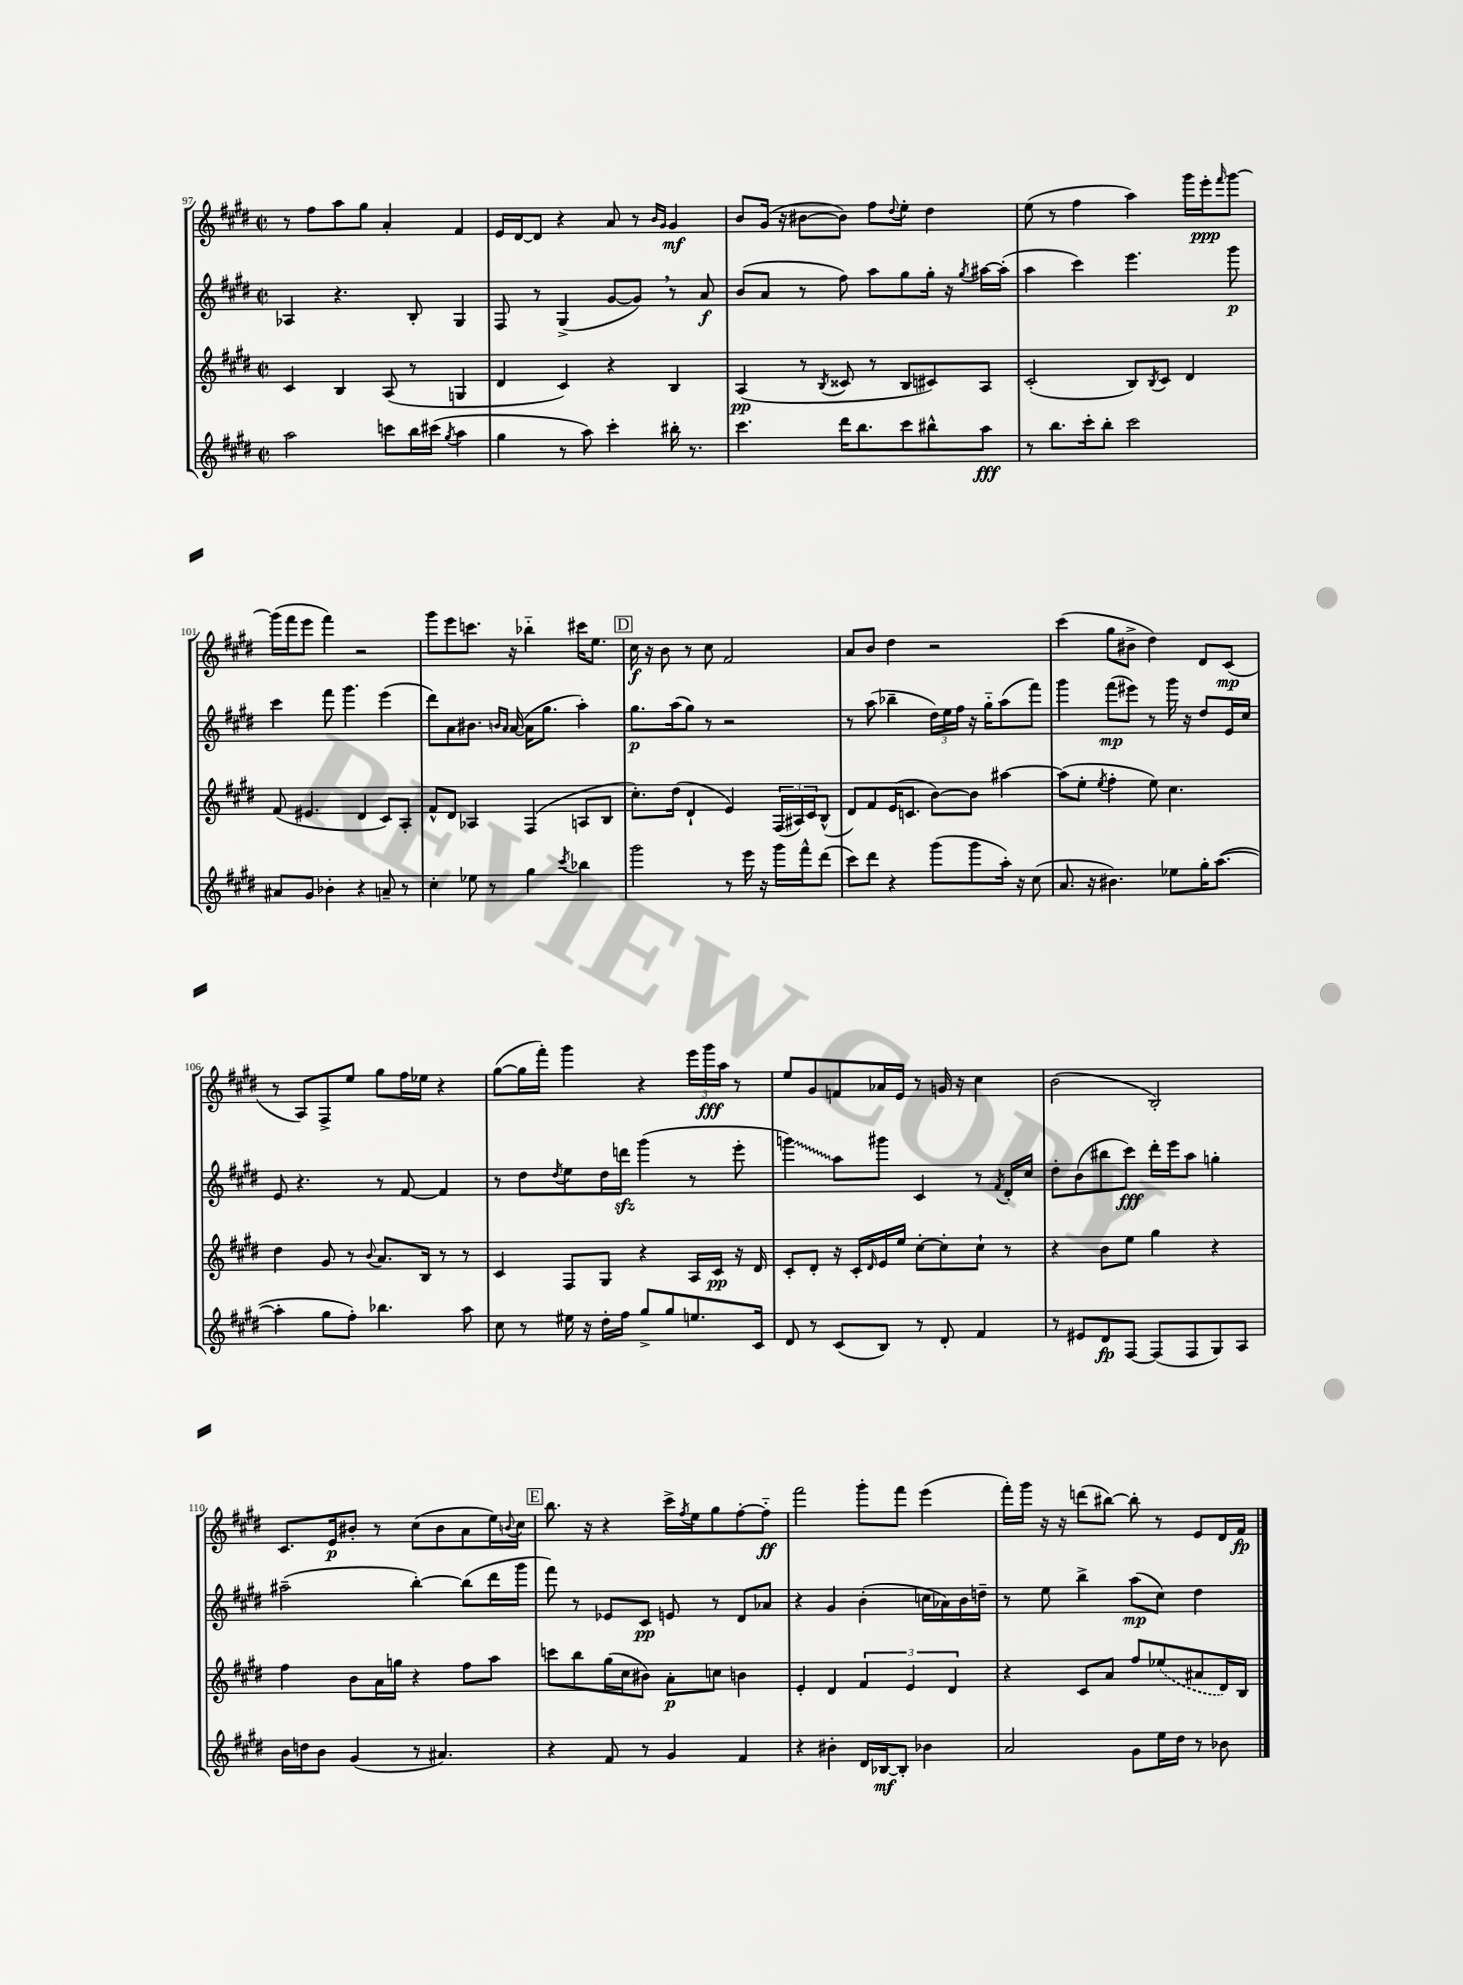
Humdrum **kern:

**kern	**kern	**kern	**kern
*staff4	*staff3	*staff2	*staff1
*clefG2	*clefG2	*clefG2	*clefG2
*k[f#c#g#d#]	*k[f#c#g#d#]	*k[f#c#g#d#]	*k[f#c#g#d#]
*M2/2	*M2/2	*M2/2	*M2/2
*met(c|)	*met(c|)	*met(c|)	*met(c|)
2aa	4c#	4A-	8r
.	.	.	8ff#
.	4B	4.r	8aa
.	.	.	8gg#
8ccc	(8A	.	4a'
16bb	8r	8B'	.
(16ccc#	.	.	.
8qgg#	.	.	.
4aa	4G	4G#	4f#
=	=	=	=
4gg#	4d#	8F#	16e
.	.	.	[16d#
.	.	8r	8d#]
8r	4c#)	(4G#^	4r
8aa)	.	.	.
4ccc#'	4r	[8g#	8a
.	.	8g#])	8r
.	.	.	16qqb
.	.	.	16qqg#
16bb#'	4B	8r	4g#
8.r	.	.	.
.	.	8a	.
=	=	=	=
4.ccc#	(4A	(8b	8b
.	.	8a	(16g#
.	.	.	16r
.	8r	8r	[8b#
.	8qB	.	.
16ddd#	8c##	8ff#)	8b#])
8.bb	.	.	.
.	8r	8aa	8ff#
.	.	.	8qqdd#
8ccc#	8B	8gg#	8ee'
8bb#^^	8c#)	16gg#'	4dd#
.	.	16r	.
.	.	8qgg#	.
8aa	8A	[16aa#	.
.	.	(16aa#']	.
=	=	=	=
8r	(2c#'	4aa	(8ee
8.bb	.	.	8r
.	.	4ccc#)	4ff#
16ccc#'	.	.	.
8bb'	.	.	.
2ccc#	8B)	4.eee	4aa)
.	8qB	.	.
.	8c#	.	.
.	4d#	.	16ggg#
.	.	.	16eee'
.	.	.	16qqfff#
.	.	8ggg#	[8ggg#
=	=	=	=
8a#	(8f#	4ccc#	(16ggg#]
.	.	.	16fff#
8g#	4.e#	.	8eee
4b-'	.	8fff#	4fff#)
.	.	4.ggg#	.
4r	4d#	.	2r
8a~	8c#)	(4eee	.
8r	8A'	.	.
=	=	=	=
4cc#'	8f#^^	8ddd#)	8ggg#
.	8d#	8a	8eee
8ee-	4A-	8.b#	8.ccc
8r	.	.	.
.	.	16qqb	.
.	.	16qqa	.
.	.	([16a	16r
4gg#	(4F#	16a]	4bb-'~
.	.	8.gg#	.
8qccc#	.	.	.
4bb-	8A	4aa')	16ccc#
.	.	.	8.ee
.	8B	.	.
=	=	=	=
2ggg#	8.cc#')	8.gg#	16cc#
.	.	.	16r
.	.	.	8b
.	(16dd#	(16aa	.
.	4d#`	8gg#)	8r
.	.	8r	8cc#
8r	4e)	2r	2f#
16eee	.	.	.
16r	.	.	.
16ggg#	(24F#	.	.
.	24A#)	.	.
16fff#^^	.	.	.
.	24c#	.	.
(8ddd#	(8B^^	.	.
=	=	=	=
8ccc#)	8d#)	8r	8a
8ddd#	8f#	(8aa	8b
4r	(16e	4bb-~	4dd#
.	8.c	.	.
(8ggg#	[8b)	24dd#)	2r
.	.	24ee	.
.	.	24ff#	.
8ggg#	8b]	16r	.
.	.	16gg#'~	.
16aa')	[4aa#	(8aa	.
16r	.	.	.
(8cc#	.	8fff#)	.
=	=	=	=
8.a	(8aa#]	4ggg#	(4ccc#
.	8ee'	.	.
16r	.	.	.
.	8qee	.	.
4.b#)	4ff#'	(8fff#	8gg#
.	.	8eee#)	8b#^
.	8ee)	8r	4dd#)
8ee-	4.cc#	16ggg#	.
.	.	16r	.
16gg#'	.	8dd#	8d#
([8.aa	.	.	.
.	.	16e	(8c#
.	.	16cc#	.
=	=	=	=
4aa']	4dd#	8e	8r
.	.	4.r	8A)
8gg#	8g#	.	8F#^
8ff#')	8r	.	8ee
.	8qqb	.	.
4.bb-	8.a	8r	8gg#
.	.	[8f#	16ff#
.	16B	.	16ee-
.	8r	4f#]	4r
8aa	8r	.	.
=	=	=	=
8cc#	4c#	8r	([8gg#
8r	.	8dd#	16gg#]
.	.	.	16fff#')
.	.	8qdd#	.
16ee#	8F#	8ee	4ggg#
16r	.	.	.
16dd#'	8G#	16dd#	.
16ff#	.	16ddd	.
8gg#^	4r	(4ggg#	4r
8gg#	.	.	.
8.ee	16A	8r	24eee
.	.	.	24ggg#
.	16c#	.	.
.	.	.	24aa
.	16r	8eee'	8r
16c#	16d#	.	.
=	=	=	=
8d#	8c#'	4ggg)	8ee
8r	8d#'	.	8g#
(8c#	16r	8aa	8f
.	16c#'	.	.
.	16qqd#	.	.
8B)	16e	8ggg#	16a-
.	16ee	.	16e
8r	[8cc#'	4c#	8r
8d#'	8cc#']	.	16g
.	.	.	16r
4f#	8cc#`	8r	4cc#
.	.	8qf#	.
.	8r	16d#'	.
.	.	16cc#	.
=	=	=	=
8r	4r	8dd#'	(2b
8e#	.	(8b	.
8d#	8b	8bb#	.
[8F#	8ee	8ccc#)	.
(8F#]	4gg#	16ddd#'	2B')
.	.	16eee	.
8F#	.	8aa	.
8G#)	4r	4gg'	.
8A	.	.	.
=	=	=	=
16b	4ff#	(2aa#~	8.c#
16dd	.	.	.
8b	.	.	.
.	.	.	16e
(4g#	8b	.	8b#'
.	16a	.	8r
.	16gg	.	.
8r	4r	[4bb')	(8cc#
4.a#)	.	.	8b#
.	8ff#	(8bb]	8a
.	8aa	16ddd#	16ee)
.	.	.	8qqb
.	.	16ggg#	16cc#
=	=	=	=
4r	8ccc	8fff#)	8.bb
.	8bb	8r	.
.	.	.	16r
8f#	(16gg#	8e-	4r
.	16cc#	.	.
8r	8b#)	8c#	.
4g#	8a'	8e	16ccc#^
.	.	.	8qff#
.	.	.	16ee
.	8cc	8r	8gg#
4f#	4b	8d#	[8ff#'
.	.	8a-	8ff#'~]
=	=	=	=
4r	4e'	4r	2fff#
4b#'	4d#	4g#	.
16d#	6f#	(4b'	8ggg#'
[16B-	.	.	.
8B-']	.	.	8fff#
.	6e	.	.
4b-	.	16cc	(4eee
.	.	16a-)	.
.	6d#	.	.
.	.	16b	.
.	.	16dd~	.
=	=	=	=
2a	4r	8r	16fff#')
.	.	.	16ggg#
.	.	8ee	16r
.	.	.	16r
.	8c#	4bb^	(8ddd
.	8a	.	[8bb#)
8g#	8ff#	(8aa	8bb#']
16ee	(8ee-	8cc#)	8r
16dd#	.	.	.
8r	8a#	4dd#	8e
8b-	16d#)	.	16d#
.	16B	.	16f#
==	==	==	==
*-	*-	*-	*-
